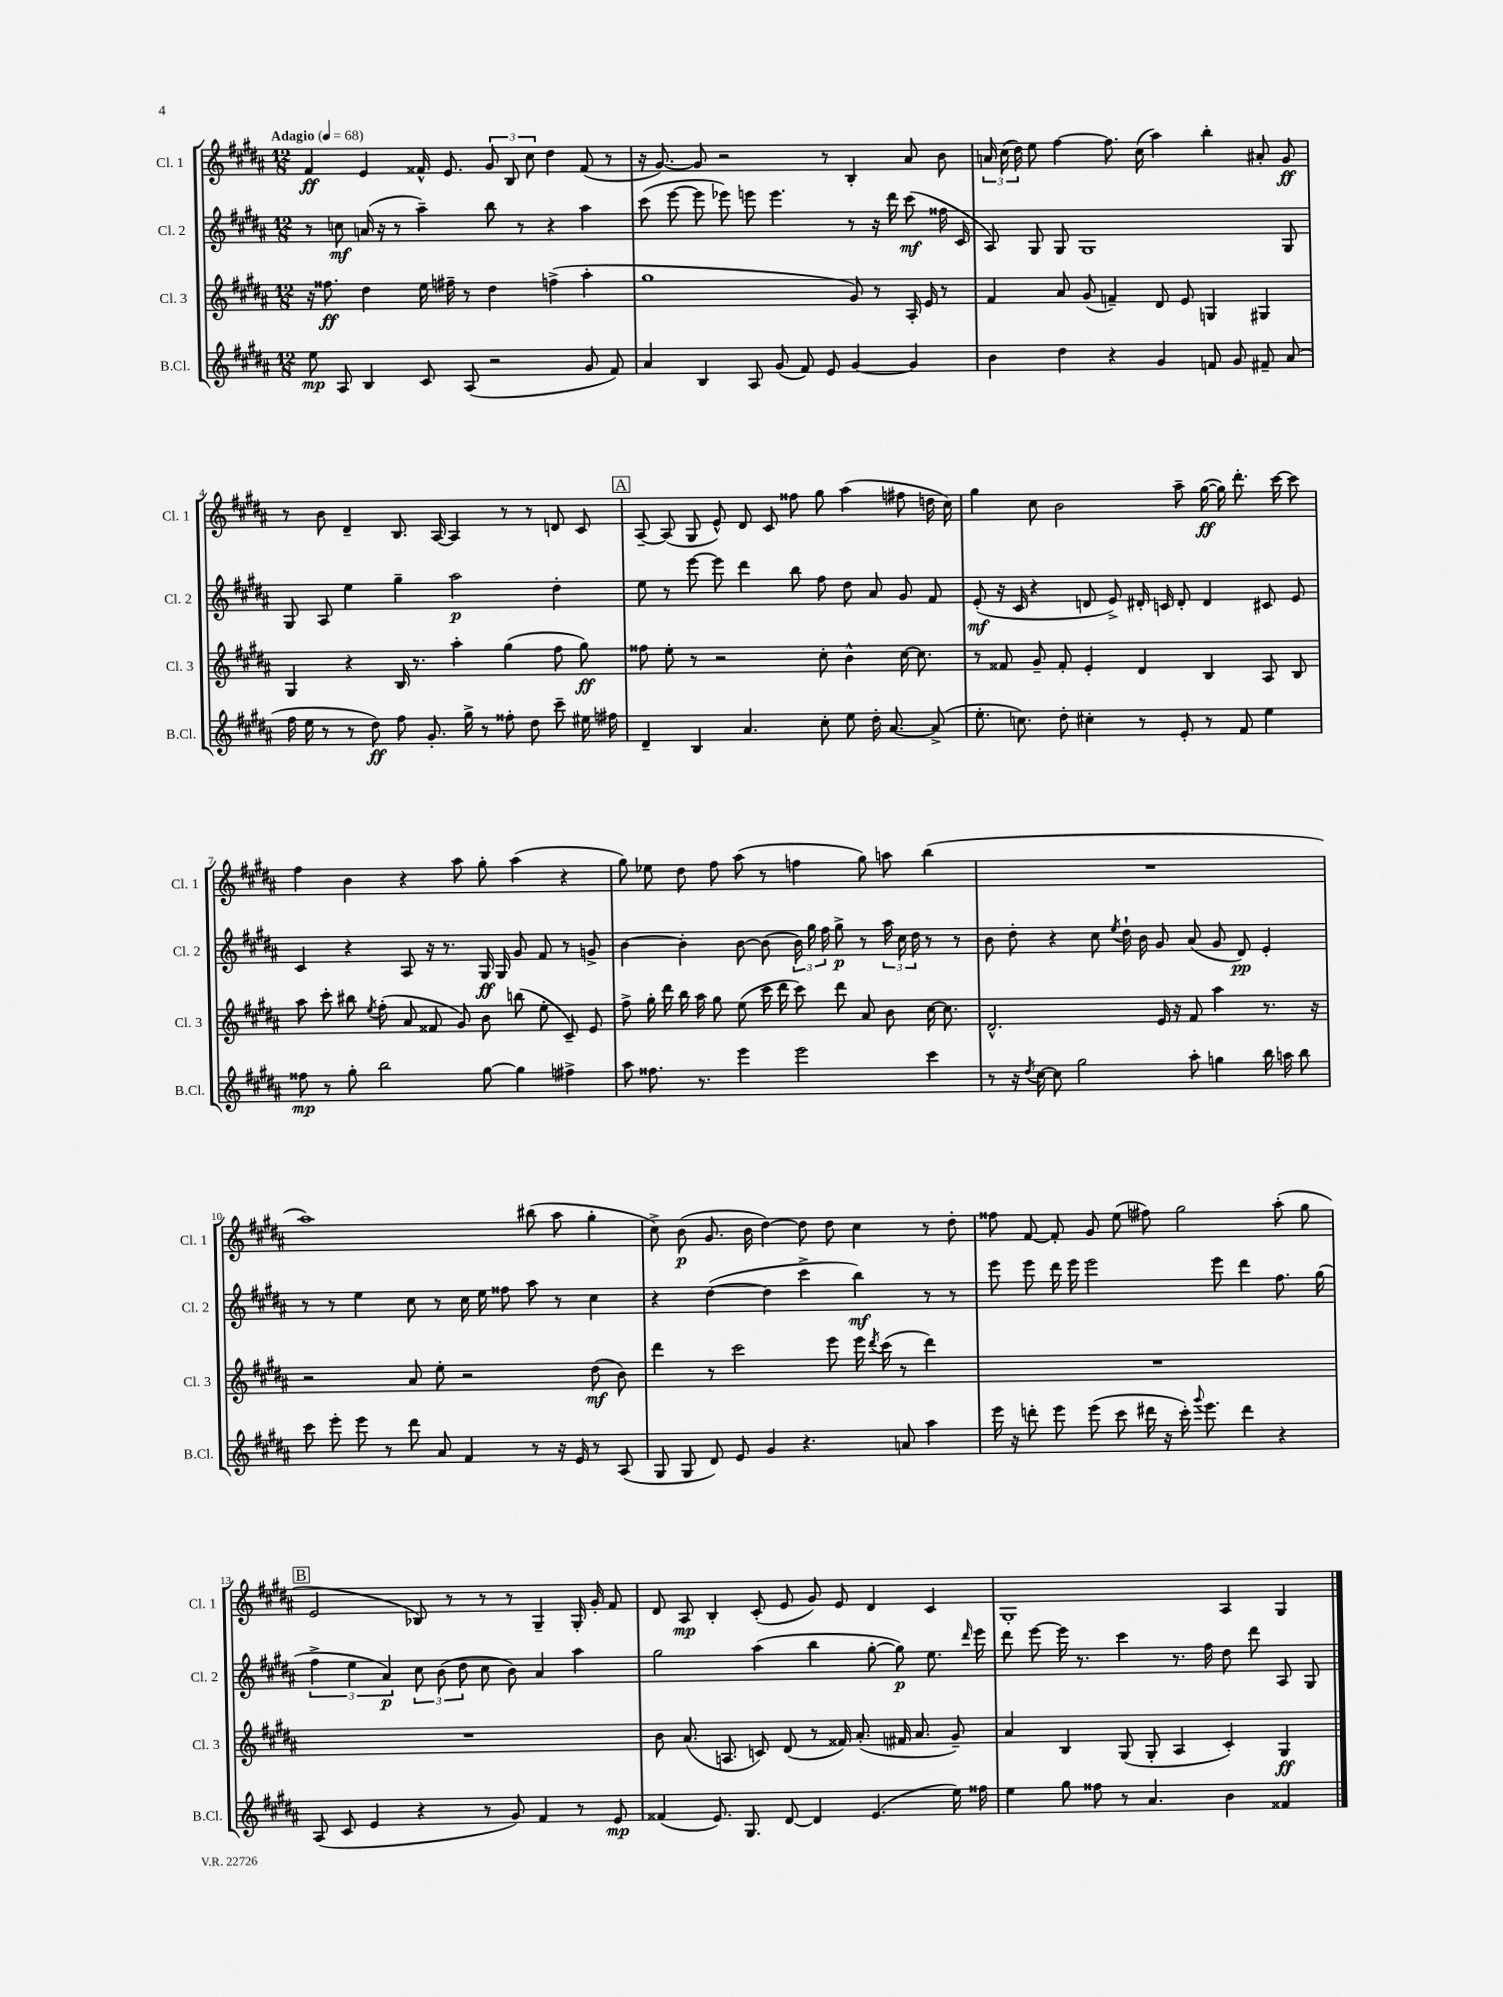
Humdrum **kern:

**kern	**dynam	**kern	**dynam	**kern	**dynam	**kern	**dynam
*part4	*part4	*part3	*part3	*part2	*part2	*part1	*part1
*staff4	*staff4	*staff3	*staff3	*staff2	*staff2	*staff1	*staff1
*I"B.Cl.	*	*I"Cl. 3	*	*I"Cl. 2	*	*I"Cl. 1	*
*I'B.Cl.	*	*I'Cl. 3	*	*I'Cl. 2	*	*I'Cl. 1	*
*clefG2	*	*clefG2	*	*clefG2	*	*clefG2	*
*k[f#c#g#d#a#]	*	*k[f#c#g#d#a#]	*	*k[f#c#g#d#a#]	*	*k[f#c#g#d#a#]	*
*M12/8	*	*M12/8	*	*M12/8	*	*M12/8	*
*MM68	*	*MM68	*	*MM68	*	*MM68	*
=1	=1	=1	=1	=1	=1	=1	=1
!	!	!	!	!	!	!LO:TX:a:B:t=Adagio	!
8ee\	mp	16r	.	8r	.	4f#/	ff
.	.	8.ff##X\	ff	.	.	.	.
8A#/	.	.	.	8ccn\	mf	.	.
4B/	.	4dd#\	.	(16an/	.	4e/	.
.	.	.	.	16r	.	.	.
.	.	.	.	8r	.	.	.
8c#/	.	16ee\	.	4aa#~\)	.	16f##X^^/	.
.	.	16ff#X~\	.	.	.	8.e/	.
(8A#/	.	8r	.	.	.	.	.
2r	.	4dd#\	.	8bb\	.	12g#/	.
.	.	.	.	.	.	12B/	.
.	.	.	.	8r	.	.	.
.	.	.	.	.	.	12cc#\	.
.	.	(4ffn^\	.	4r	.	4dd#\	.
8g#/	.	4aa#'\	.	4aa#\	.	(8f##/	.
8f#/)	.	.	.	.	.	8r	.
=2	=2	=2	=2	=2	=2	=2	=2
4a#/	.	1gg#	.	(8ccc#\	.	16r	.
.	.	.	.	.	.	[8.g#/)	.
.	.	.	.	[8eee\	.	.	.
4B/	.	.	.	8eee\]	.	8g#/]	.
.	.	.	.	8eee-X\)	.	2r	.
8A#/	.	.	.	8eeen\	.	.	.
(8g#/	.	.	.	4.eee\	.	.	.
8f#/)	.	.	.	.	.	.	.
8e/	.	.	.	.	.	8r	.
[4g#/	.	8g#/)	.	8r	.	4B'/	.
.	.	8r	.	16r	.	.	.
.	.	.	.	16ddd#\	.	.	.
4g#/]	.	16A#'/	.	(8ccc#\	mf	8a#/	.
.	.	16e/	.	.	.	.	.
.	.	8r	.	16ff##X\	.	8b\	.
.	.	.	.	16c#/	.	.	.
=3	=3	=3	=3	=3	=3	=3	=3
4b\	.	4f#/	.	8A#/)	.	24an/	.
.	.	.	.	.	.	(24cc#\	.
.	.	.	.	.	.	24dd#\)	.
.	.	.	.	8G#/	.	8ee\	.
4dd#\	.	8a#/	.	8G#/	.	[4ff#\	.
.	.	(8g#/	.	1G#	.	.	.
4r	.	4fn~/)	.	.	.	8.ff#\]	.
.	.	.	.	.	.	(16cc#\	.
4g#/	.	8d#/	.	.	.	4aa#\)	.
.	.	8e/	.	.	.	.	.
8fn/	.	4Gn/	.	.	.	4bb'\	.
8g#/	.	.	.	.	.	.	.
8f#X~/	.	4G#X/	.	.	.	8a#X'/	.
(8a#/	.	.	.	8G#/	.	8g#/	ff
!!LO:LB:g=z
=4	=4	=4	=4	=4	=4	=4	=4
16ff#\	.	4G#/	.	8G#/	.	8r	.
16ee\	.	.	.	.	.	.	.
8r	.	.	.	8A#/	.	8b\	.
8r	.	4r	.	4ee\	.	4d#~/	.
8dd#\)	ff	.	.	.	.	.	.
8ff#\	.	16B/	.	4gg#~\	.	8.B/	.
.	.	8.r	.	.	.	.	.
8.g#'/	.	.	.	.	.	.	.
.	.	.	.	.	.	[16A#/	.
.	.	4aa#'\	.	2aa#\	p	4A#/]	.
16gg#^\	.	.	.	.	.	.	.
8r	.	.	.	.	.	.	.
8ff##X'\	.	(4gg#\	.	.	.	8r	.
8dd#\	.	.	.	.	.	8r	.
8ccc#~\	.	8ff#\	.	4dd#'\	.	8dn/	.
16ee#X\	.	8gg#\)	ff	.	.	8c#/	.
16ff#X\	.	.	.	.	.	.	.
!!LO:REH:place=s1:t=A
=5	=5	=5	=5	=5	=5	=5	=5
4d#~/	.	8ff##X\	.	8ee\	.	[8A#~/	.
.	.	8ee'\	.	8r	.	(8A#/]	.
4B/	.	8r	.	[8eee\	.	8G#/	.
.	.	2r	.	8eee\]	.	8e^^/)	.
4.a#/	.	.	.	4ddd#\	.	8d#/	.
.	.	.	.	.	.	8c#/	.
.	.	.	.	8bb\	.	8ff##X\	.
8cc#'\	.	8cc#'\	.	8ff#\	.	8gg#\	.
8ee\	.	4b^^\	.	8dd#\	.	(4aa#\	.
16dd#'\	.	.	.	8a#/	.	.	.
[8.a#/	.	.	.	.	.	.	.
.	.	[16cc#\	.	8g#/	.	8ff#X\	.
.	.	8.cc#\]	.	.	.	.	.
(8a#^/]	.	.	.	8f#/	.	16ddn\	.
.	.	.	.	.	.	16cc#\)	.
=6	=6	=6	=6	=6	=6	=6	=6
8.ee'\	.	8r	.	(8e'/	mf	4gg#\	.
.	.	8f##X/	.	16r	.	.	.
8.ccn\)	.	.	.	16c#/	.	.	.
.	.	8g#~/	.	4r	.	8cc#\	.
8dd#'\	.	8f##'/	.	.	.	2b\	.
4cc#X'\	.	4e'/	.	8dn/	.	.	.
.	.	.	.	8e^/)	.	.	.
8r	.	4d#/	.	16d#X'/	.	.	.
.	.	.	.	16cn/	.	.	.
8e'/	.	.	.	8d#'/	.	8aa#~\	.
8r	.	4B/	.	4d#/	.	([16gg#\	ff
.	.	.	.	.	.	16gg#\])	.
8f#/	.	.	.	.	.	8.ddd#'\	.
4ee\	.	8A#/	.	8c#X/	.	.	.
.	.	.	.	.	.	[16ccc#\	.
.	.	8B/	.	8e/	.	8ccc#\]	.
!!LO:LB:g=z
=7	=7	=7	=7	=7	=7	=7	=7
8ff##X\	mp	8aa#\	.	4c#/	.	4ff#\	.
8r	.	8ccc#'\	.	.	.	.	.
8gg#'\	.	8bb#X\	.	4r	.	4b\	.
.	.	8qee/	.	.	.	.	.
2bb\	.	(8ff#'\	.	.	.	.	.
.	.	8a#/	.	8A#/	.	4r	.
.	.	8f##X/	.	16r	.	.	.
.	.	.	.	8.r	.	.	.
.	.	8g#/)	.	.	.	8aa#\	.
[8gg#\	.	8b\	.	16G#/	ff	8gg#'\	.
.	.	.	.	16G#/	.	.	.
4gg#\]	.	(8bbn\	.	8g#/	.	(4aa#\	.
.	.	8ee'\	.	8f#/	.	.	.
4ff#X^\	.	8c#~/)	.	8r	.	4r	.
.	.	8e/	.	8gn^/	.	.	.
=8	=8	=8	=8	=8	=8	=8	=8
8aa#\	.	8ff#^\	.	[4b\	.	8gg#\)	.
8.ff##X\	.	16gg#'\	.	.	.	8ee-X\	.
.	.	16ddd#\	.	.	.	.	.
.	.	16bb\	.	4b'\]	.	8dd#\	.
8.r	.	16aa#\	.	.	.	.	.
.	.	8gg#\	.	.	.	8ff#\	.
4eee\	.	(8ee\	.	[8b\	.	(8aa#\	.
.	.	16ccc#\	.	(8b\]	.	8r	.
.	.	16ddd#\	.	.	.	.	.
2eee\	.	8ccc#\)	.	24b\)	.	4ffn\	.
.	.	.	.	24gg#\	.	.	.
.	.	.	.	24ff#\	.	.	.
.	.	8ddd#\	.	8gg#^\	p	.	.
.	.	8a#/	.	8r	.	8gg#\)	.
.	.	8b\	.	24aa#\	.	8aan\	.
.	.	.	.	24cc#\	.	.	.
.	.	.	.	24dd#\	.	.	.
4ccc#\	.	[16cc#\	.	8r	.	(4bb\	.
.	.	8.cc#\]	.	.	.	.	.
.	.	.	.	8r	.	.	.
=9	=9	=9	=9	=9	=9	=9	=9
8r	.	2.d#^^/	.	8b\	.	1.r	.
16r	.	.	.	8dd#'\	.	.	.
8qdd#/	.	.	.	.	.	.	.
[16cc#\	.	.	.	.	.	.	.
8cc#\]	.	.	.	4r	.	.	.
2gg#\	.	.	.	.	.	.	.
.	.	.	.	8cc#\	.	.	.
.	.	.	.	8qee/	.	.	.
.	.	.	.	16dd#`\	.	.	.
.	.	.	.	16b\	.	.	.
.	.	16e/	.	8g#/	.	.	.
.	.	16r	.	.	.	.	.
8aa#'\	.	8f#/	.	(8a#/	.	.	.
4ggn\	.	4aa#\	.	8g#/	.	.	.
.	.	.	.	8d#/)	pp	.	.
16bb\	.	8.r	.	4e'/	.	.	.
16aan\	.	.	.	.	.	.	.
8bb\	.	.	.	.	.	.	.
.	.	16r	.	.	.	.	.
!!LO:LB:g=z
=10	=10	=10	=10	=10	=10	=10	=10
8ccc#\	.	2r	.	8r	.	1aa#)	.
8eee'\	.	.	.	8r	.	.	.
8eee\	.	.	.	4ee\	.	.	.
8r	.	.	.	.	.	.	.
8ddd#\	.	8a#/	.	8cc#\	.	.	.
8a#/	.	8ee'\	.	8r	.	.	.
4f#/	.	2r	.	16cc#\	.	.	.
.	.	.	.	16ee\	.	.	.
.	.	.	.	8ff##X\	.	.	.
8r	.	.	.	8aa#\	.	(8bb#X\	.
16r	.	.	.	8r	.	8aa#\	.
16e/	.	.	.	.	.	.	.
8r	.	(8dd#\	mf	4cc#\	.	4gg#'\	.
(8A#/	.	8b\)	.	.	.	.	.
=11	=11	=11	=11	=11	=11	=11	=11
8G#/	.	4ddd#\	.	4r	.	8cc#^\)	.
8G#/	.	.	.	.	.	(8b\	p
8d#/)	.	8r	.	([4dd#\	.	8.g#/	.
8e/	.	2ccc#\	.	.	.	.	.
.	.	.	.	.	.	16b\	.
4g#/	.	.	.	4dd#\]	.	[4dd#\)	.
4.r	.	.	.	4ccc#^\	.	8dd#\]	.
.	.	8eee\	.	.	.	8dd#\	.
.	.	16eee\	.	4bb\)	mf	4cc#\	.
.	.	8qddd#/	.	.	.	.	.
.	.	(16ccc#\	.	.	.	.	.
8an/	.	8r	.	.	.	.	.
4aa#\	.	4ddd#\)	.	8r	.	8r	.
.	.	.	.	8r	.	8dd#'\	.
=12	=12	=12	=12	=12	=12	=12	=12
16eee\	.	1.r	.	8eee\	.	8ff##X\	.
16r	.	.	.	.	.	.	.
8dddn'\	.	.	.	8eee\	.	[8f#/	.
8eee\	.	.	.	16ddd#\	.	8f#'/]	.
.	.	.	.	16eee\	.	.	.
(8eee\	.	.	.	2eee\	.	8g#/	.
8ccc#\	.	.	.	.	.	(8ee\	.
16ddd#X\	.	.	.	.	.	8ff#X\)	.
16r	.	.	.	.	.	.	.
16ccc#'\)	.	.	.	.	.	2gg#\	.
8qqggg#/	.	.	.	.	.	.	.
8.eee\	.	.	.	.	.	.	.
.	.	.	.	8eee\	.	.	.
4ddd#\	.	.	.	4ddd#\	.	.	.
4r	.	.	.	8.ff#\	.	(8aa#'\	.
.	.	.	.	.	.	8gg#\	.
.	.	.	.	(16gg#\	.	.	.
!!LO:LB:g=z
!!LO:REH:place=s1:t=B
=13	=13	=13	=13	=13	=13	=13	=13
(8A#/	.	1.r	.	6ff#^\	.	2e/	.
8c#/	.	.	.	.	.	.	.
.	.	.	.	6ee\	.	.	.
4e/	.	.	.	.	.	.	.
.	.	.	.	6a#/)	p	.	.
4r	.	.	.	12cc#\	.	8B-X/)	.
.	.	.	.	(12b\	.	.	.
.	.	.	.	.	.	8r	.
.	.	.	.	12dd#\	.	.	.
8r	.	.	.	8cc#\	.	8r	.
8g#/)	.	.	.	8b\)	.	8r	.
4f#/	.	.	.	4a#/	.	4G#~/	.
8r	.	.	.	4aa#\	.	16G#'/	.
.	.	.	.	.	.	16g#'/	.
8e/	mp	.	.	.	.	8f#/	.
=14	=14	=14	=14	=14	=14	=14	=14
(4f##X/	.	8b\	.	2gg#\	.	8d#/	.
.	.	(8.a#/	.	.	.	8A#/	mp
8.e/)	.	.	.	.	.	4B'/	.
.	.	8.An/	.	.	.	.	.
8.G#/	.	.	.	.	.	.	.
.	.	8cn/)	.	(4aa#\	.	(8c#'/	.
[8d#/	.	(8d#/	.	.	.	8e/	.
4d#/]	.	8r	.	4bb\	.	8g#/)	.
.	.	16f##X/)	.	.	.	8e/	.
.	.	(8.a#'/	.	.	.	.	.
(4.e/	.	.	.	[8gg#'\	.	4d#/	.
.	.	16f#X/	.	8gg#\])	p	.	.
.	.	8.a#/	.	.	.	.	.
.	.	.	.	8.ee\	.	4c#/	.
16ee\)	.	8g#~/)	.	.	.	.	.
.	.	.	.	16qqddd#/	.	.	.
16ff##X\	.	.	.	16eee\	.	.	.
=15	=15	=15	=15	=15	=15	=15	=15
4ee\	.	4a#/	.	8ddd#\	.	1G#'	.
.	.	.	.	[8eee\	.	.	.
8gg#\	.	4B/	.	16eee\]	.	.	.
.	.	.	.	8.r	.	.	.
8ff##X\	.	.	.	.	.	.	.
8r	.	(8G#/	.	4ccc#\	.	.	.
4.a#/	.	8G#'/	.	.	.	.	.
.	.	4A#/	.	8.r	.	.	.
.	.	.	.	16ff#\	.	.	.
4b\	.	4c#'/)	.	8dd#\	.	4A#/	.
.	.	.	.	8ddd#\	.	.	.
4f##X/	.	4G#/	ff	8A#/	.	4G#/	.
.	.	.	.	8G#/	.	.	.
==	==	==	==	==	==	==	==
*-	*-	*-	*-	*-	*-	*-	*-
